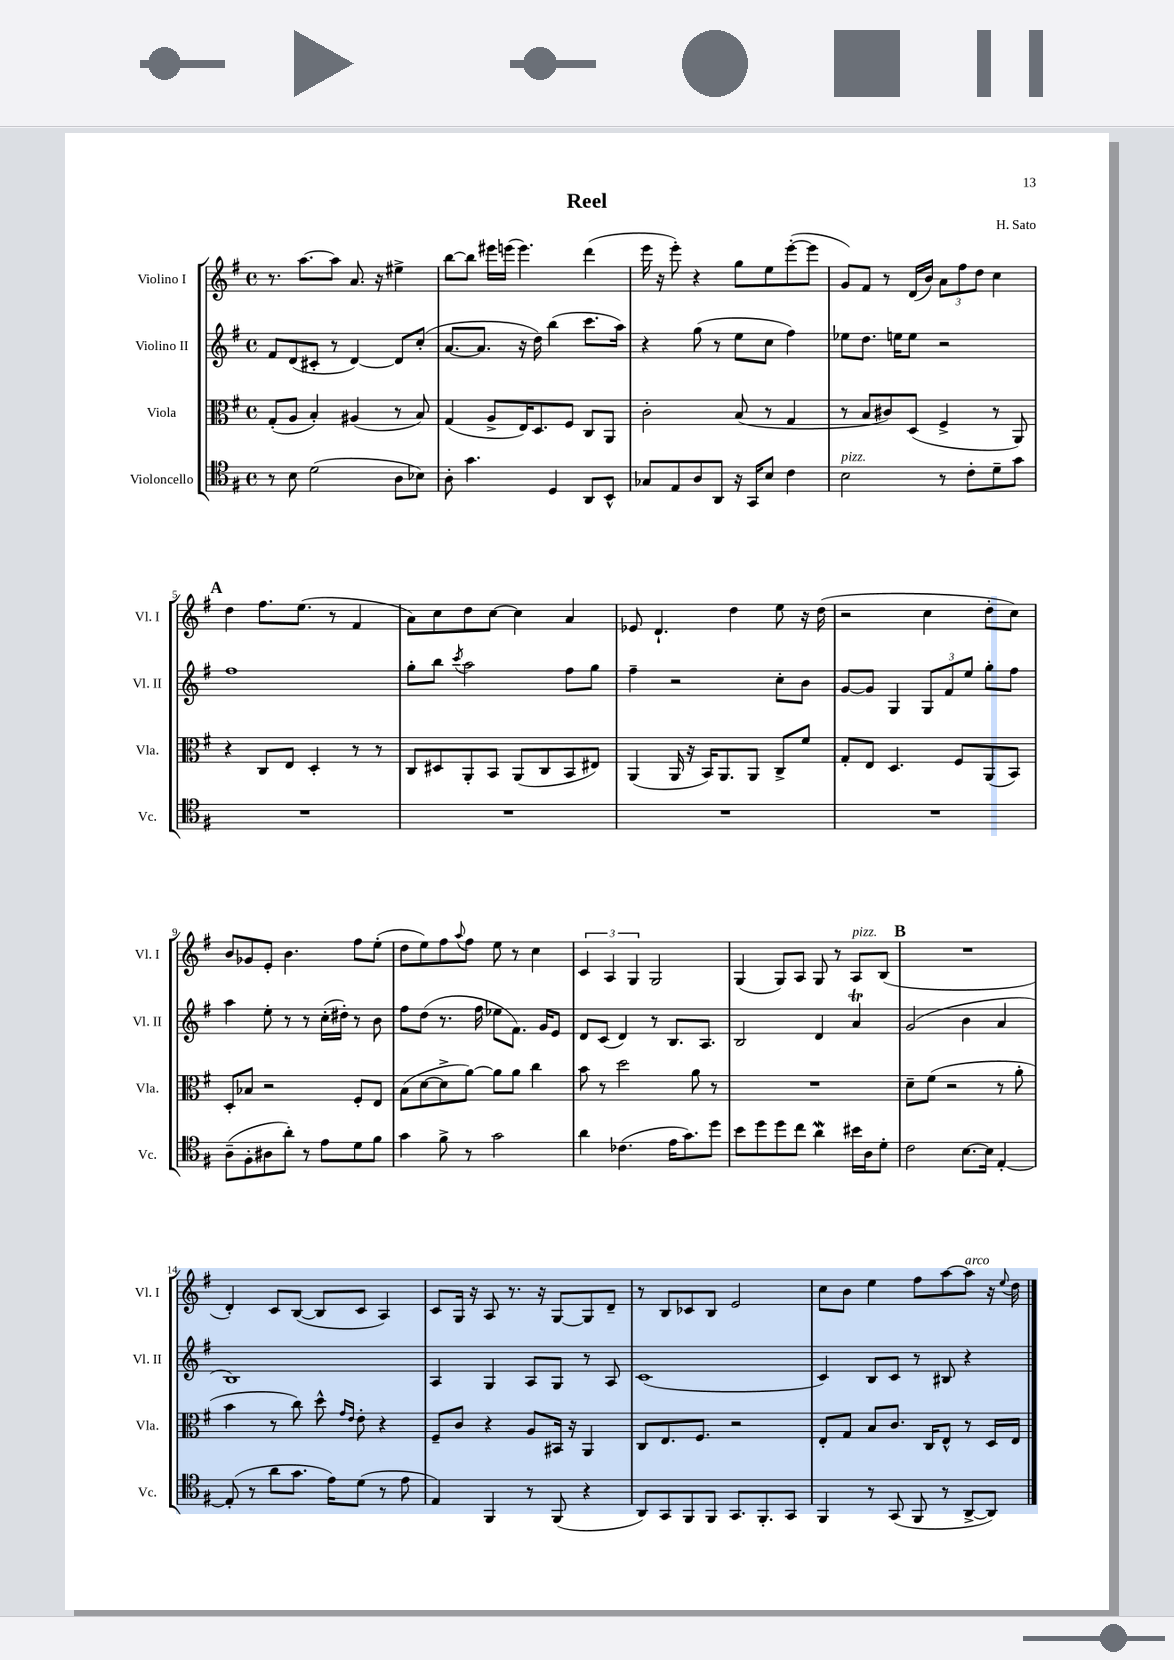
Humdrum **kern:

**kern	**kern	**kern	**kern
*part4	*part3	*part2	*part1
*staff4	*staff3	*staff2	*staff1
*I"Violoncello	*I"Viola	*I"Violino II	*I"Violino I
*I'Vc.	*I'Vla.	*I'Vl. II	*I'Vl. I
*clefC4	*clefC3	*clefG2	*clefG2
*k[f#]	*k[f#]	*k[f#]	*k[f#]
*M4/4	*M4/4	*M4/4	*M4/4
*met(c)	*met(c)	*met(c)	*met(c)
=1	=1	=1	=1
8r	(8G'/L	8f#/L	8.r
8B\	8A/J	(8d/	.
.	.	.	[8.aa\L
(2d\	4B'/)	8c#X'/J	.
.	.	8r	8aa\J]
.	(4A#X/	[4d/)	8.a/
.	.	.	16r
8A\L	8r	8d/L]	4ee#X^\
8B-X\J)	8B/)	(8cc'/J	.
=2	=2	=2	=2
8A'\	(4G/	[8.a/L	[8bb\L
4.g\	.	.	8bb\J]
.	.	8.a/J]	.
.	8A^/L	.	16eee#X\LL
.	.	.	(16eeen\JJ
.	16E/K)	16r	4.eee\)
.	8.D/	16dd\)	.
4D/	.	(4bb\	.
.	8F#/J	.	.
8AA/L	8C/L	8.ccc\L	(4ddd\
8BB^^/J	8AA/J	.	.
.	.	16aa\Jk)	.
=3	=3	=3	=3
8G-X/L	2c'\	4r	16eee\
.	.	.	16r
8E/	.	.	8eee'\)
8A/	.	(8gg\	4r
8AA/J	.	8r	.
16r	(8B/	8ee\L	8gg\L
16GG/KL	.	.	.
8B/J	8r	8cc\J	8ee\
4c\	4G/	4ff#\)	([8eee'\
.	.	.	8eee\J]
=4	=4	=4	=4
!LO:TX:a:i:t=pizz.	!	!	!
2B\	8r	8ee-X\L	8g/L)
.	8B/L	8.dd\J	8f#/J
.	8c#X/)	.	8r
.	.	16een\KL	.
.	(8D/J	8ee\J	(16d/LL
.	.	.	16b/JJ)
8r	4F#^/	2r	12a\L
.	.	.	12ff#\
8c'\L	.	.	.
.	.	.	12dd\J
8d~\	8r	.	4cc\
8g\J	8AA/)	.	.
!!LO:LB:g=z
!!LO:REH:place=s1:t=A
=5	=5	=5	=5
1r	4r	1ff#	4dd\
.	8C/L	.	8.ff#\L
.	8E/J	.	.
.	.	.	(8.ee\J
.	4D'/	.	.
.	.	.	8r
.	8r	.	4f#/
.	8r	.	.
=6	=6	=6	=6
1r	8C/L	8gg'\L	8a\L)
.	8D#X/	8bb\J	8cc\
.	.	8qccc/	.
.	8AA'/	2aa\	8dd\
.	8BB/J	.	[8cc\J
.	(8AA/L	.	4cc\]
.	8C/	.	.
.	8BB/	8ff#\L	4a/
.	8E#X/J)	8gg\J	.
=7	=7	=7	=7
1r	(4AA/	4ff#~\	8e-X/
.	.	.	4.d`/
.	16AA/	2r	.
.	16r	.	.
.	16BB/KL)	.	.
.	8.AA/	.	.
.	.	.	4dd\
.	8AA/J	.	.
.	8C^/L	8cc'\L	8ee\
.	8f#/J	8b\J	16r
.	.	.	(16dd\
=8	=8	=8	=8
1r	8G'/L	[8g/L	2r
.	8E/J	8g/J]	.
.	4.D/	4G/	.
.	.	12G/L	4cc\
.	.	12f#/	.
.	8F#/L	.	.
.	.	12ee/J	.
.	(8AA/	8gg'\L	8dd'\L
.	8BB/J)	8ff#\J	8cc\J)
!!LO:LB:g=z
=9	=9	=9	=9
(8A~\L	8D'/L	4aa\	8b/L
8F#'\	8B-X/J	.	8g-X/
8A#X\	2r	8ee'\	8e'/J
8a'\J)	.	8r	4.b\
8r	.	8r	.
8e\L	.	(16cc'\LL	.
.	.	16dd#X'\JJ)	.
8d\	8F#'/L	8r	8ff#\L
8f#\J	8E/J	8b\	(8ee'\J
=10	=10	=10	=10
4g\	(8B\L	8ff#\L	8dd\L
.	[8d\	(8dd\J	8ee\)
8f#^\	8d^\]	8.r	8ff#\
.	.	.	8qqaa/
8r	[8a\J)	.	8ff#\J
.	.	16ff#\	.
2g\	8a\L]	8ee-X\L	8ee\
.	8a\J	8.f#\J)	8r
.	4cc\	.	4cc\
.	.	16g/KL	.
.	.	8e/J	.
=11	=11	=11	=11
4a\	8b\	8d/L	6c/
.	8r	(8c/J	.
.	.	.	6A/
(4.c-X\	2dd\	4d/)	.
.	.	.	6G/
.	.	8r	2G/
16e\KL	.	8.B/L	.
8.g\)	.	.	.
.	8a\	.	.
.	.	8.A/J	.
8dd\J	8r	.	.
=12	=12	=12	=12
8b\L	1r	2B/	(4G/
8dd\	.	.	.
8dd\	.	.	8G/L)
8cc\J	.	.	8A/J
4aW\	.	4d/	8G/
.	.	.	8r
!	!	!	!LO:TX:a:i:t=pizz.
16b#X\LL	.	4aT/	8A/L
16A\J	.	.	.
8d'\J	.	.	(8B/J
!!LO:REH:place=s1:t=B
=13	=13	=13	=13
2c\	8d~\L	(2g/	1r
.	(8f#\J	.	.
.	2r	.	.
[8.B\L	.	4b\	.
16B\Jk]	.	.	.
[4E'/	8r	4a/	.
.	8a'\	.	.
!!LO:LB:g=z
=14	=14	=14	=14
(8E'/]	4b\	1B)	4d'/)
8r	.	.	.
8a\L	8r	.	8c/L
8.g\J	8cc\)	.	([8B/J
.	8dd^^\	.	8B/L]
16e\KL)	.	.	.
.	16qqg/LL	.	.
.	16qqe/JJ	.	.
(8d\J	8e'\	.	8c/J
8r	4r	.	4A/)
8e\	.	.	.
=15	=15	=15	=15
4E/)	8F#~/L	4A/	8c/L
.	8c/J	.	16G/Jk
.	.	.	16r
4FF#/	4r	4G/	8A/
.	.	.	8.r
8r	8A/L	8A/L	.
.	.	.	16r
(8FF#/	16BB#X/Jk	8G/J	[8G/L
.	16r	.	.
4r	4AA/	8r	8G/]
.	.	8A/	8d~/J
=16	=16	=16	=16
8AA/L)	8C/L	(1c	8r
8GG/	8.E/	.	8B/L
8FF#/	.	.	8c-X/
.	8.F#/J	.	.
8FF#/J	.	.	8B/J
8.GG/L	2r	.	2e/
8.FF#'/	.	.	.
8GG/J	.	.	.
=17	=17	=17	=17
4FF#/	8E'/L	4c/)	8cc\L
.	8G/J	.	8b\J
8r	8B/L	8B/L	4ee\
(8GG/	8.c/J	8c/J	.
8FF#/	.	8r	8ff#\L
.	16C/KL	.	.
8r	8E^^/J	8B#X/	[8aa\
!	!	!	!LO:TX:a:i:t=arco
[8AA^/L	8r	4r	8aa\J]
8AA/J])	16D/LL	.	16r
.	.	.	8qqee/
.	16E/JJ	.	16dd\
==	==	==	==
*-	*-	*-	*-
